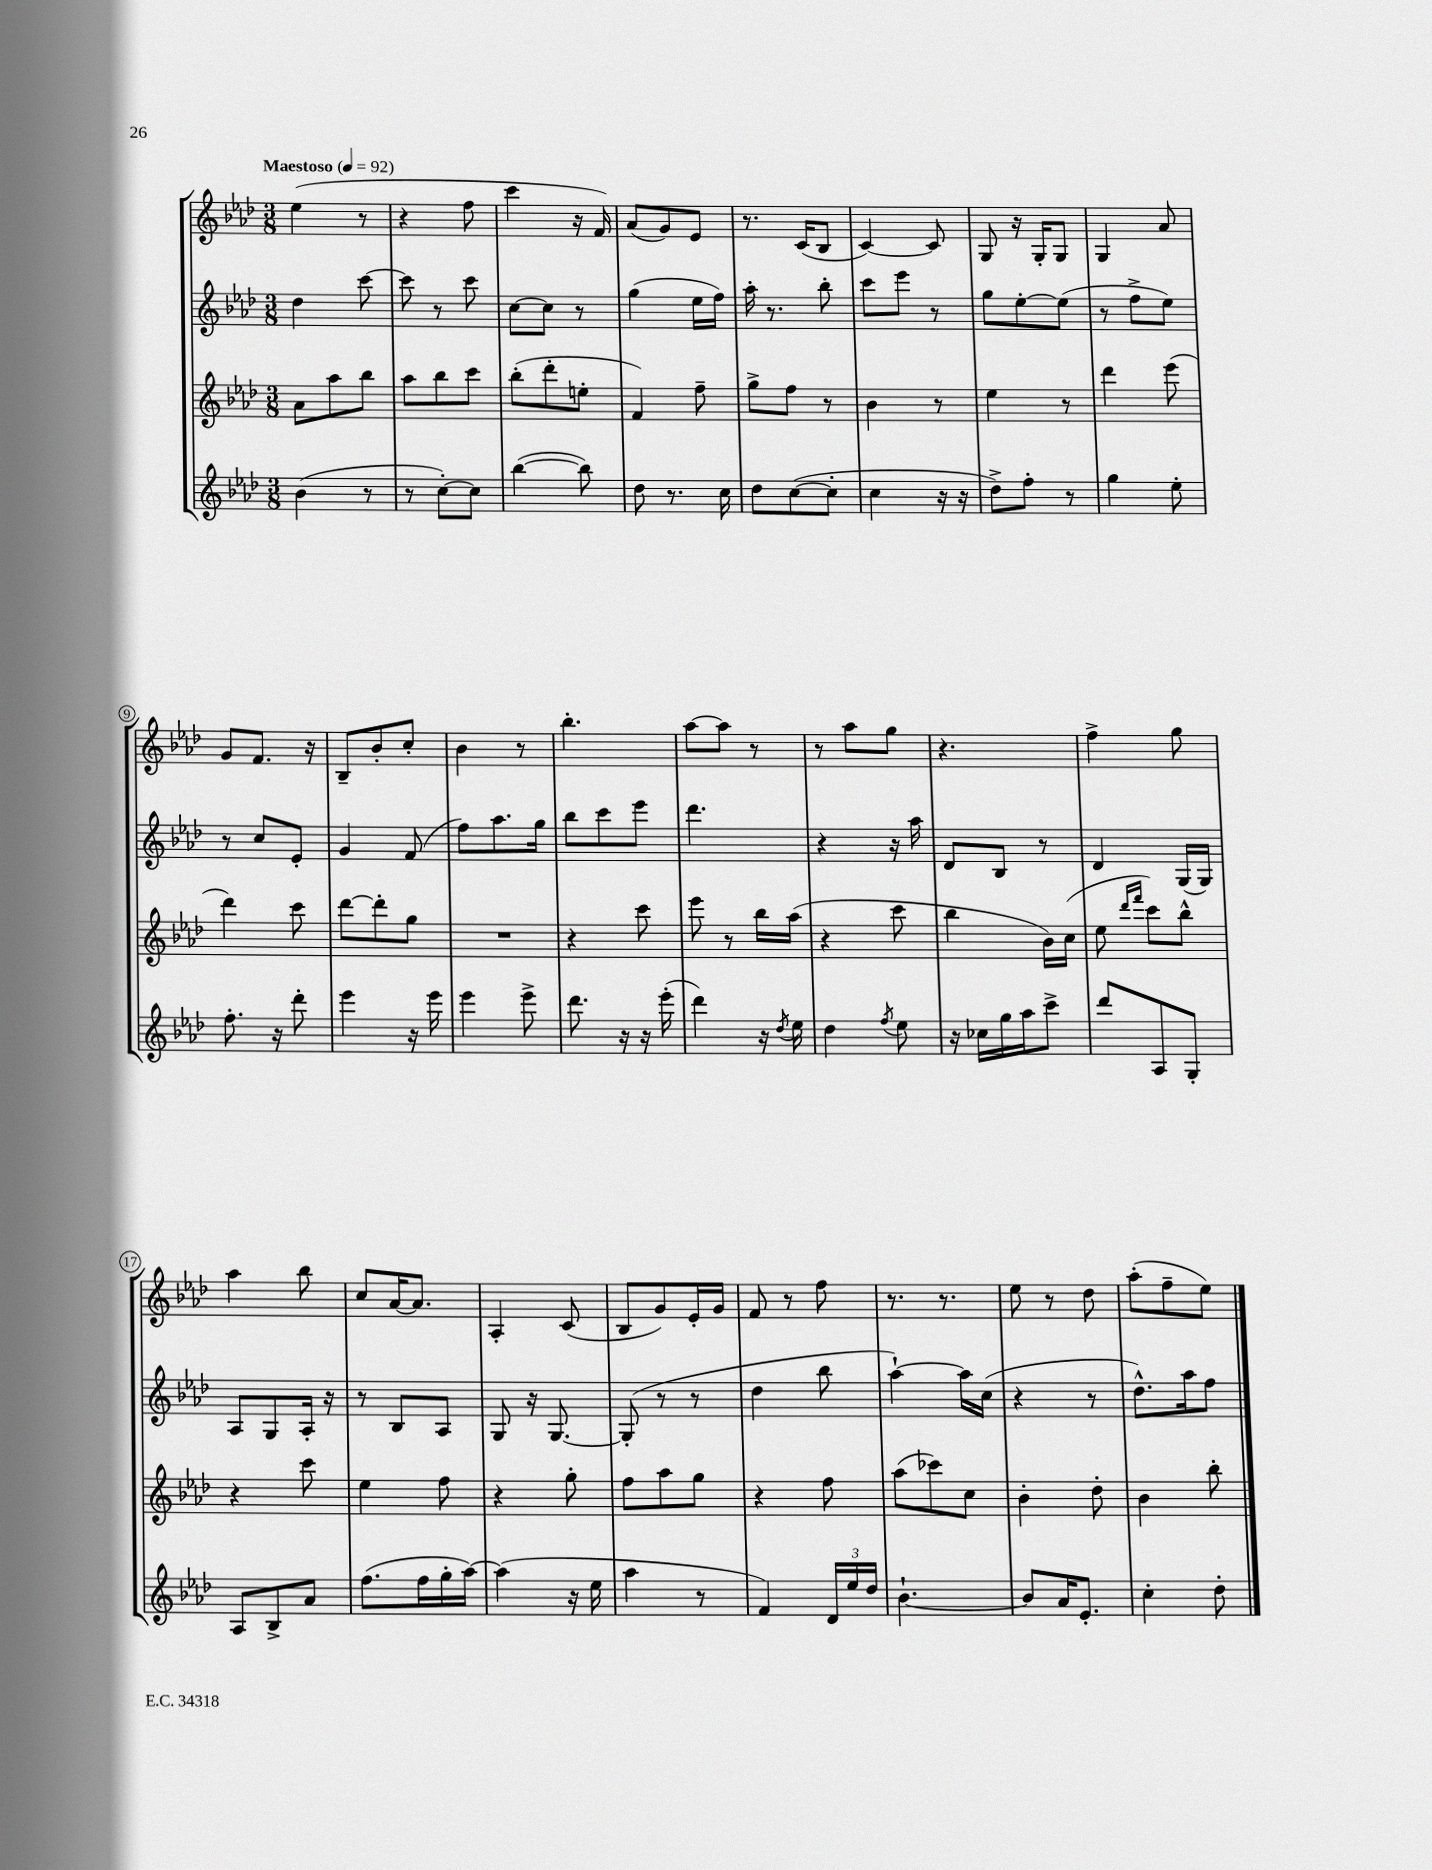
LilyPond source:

<<
\new StaffGroup <<
\new Staff = "s0" {
    \clef treble \key aes \major \numericTimeSignature \time 3/8 \tempo "Maestoso" 4 = 92
    ees''4( r8 |
    r4 f''8 |
    c'''4 r16 f'16) |
    aes'8( g'8) ees'8 |
    r8. c'16( bes8 |
    c'4~) c'8 |
    g8 r16 g16-. g8 |
    g4 aes'8 |
    g'8 f'8. r16 |
    bes8-- bes'8-. c''8-. |
    bes'4 r8 |
    bes''4.-. |
    aes''8~ aes''8 r8 |
    r8 aes''8 g''8 |
    r4. |
    f''4-> g''8 |
    aes''4 bes''8 |
    c''8 aes'16~ aes'8. |
    aes4-. c'8( |
    bes8 g'8) ees'16-. g'16 |
    f'8 r8 f''8 |
    r8. r8. |
    ees''8 r8 des''8 |
    aes''8-.( f''8-- ees''8) \bar "|." |
}
\new Staff = "s1" {
    \clef treble \key aes \major \numericTimeSignature \time 3/8
    des''4 c'''8~ |
    c'''8 r8 c'''8 |
    c''8~ c''8 r8 |
    g''4( ees''16 f''16) |
    aes''16-. r8. bes''8-. |
    c'''8 ees'''8 r8 |
    g''8 ees''8~-. ees''8( |
    r8 f''8-> ees''8) |
    r8 c''8 ees'8-. |
    g'4 f'8( |
    f''8) aes''8. g''16 |
    bes''8 c'''8 ees'''8 |
    des'''4. |
    r4 r16 aes''16 |
    des'8 bes8 r8 |
    des'4 g16( g16) |
    aes8 g8 aes16-. r16 |
    r8 bes8 aes8 |
    g8 r16 g8.~ |
    g8-.( r8 r8 |
    des''4 bes''8 |
    aes''4~-!) aes''16 c''16( |
    r4 r8 |
    des''8.-^) aes''16 f''8 \bar "|." |
}
\new Staff = "s2" {
    \clef treble \key aes \major \numericTimeSignature \time 3/8
    aes'8 aes''8 bes''8 |
    aes''8 bes''8 c'''8 |
    bes''8-.( des'''8-. e''8-. |
    f'4) f''8-- |
    g''8-> f''8 r8 |
    bes'4 r8 |
    ees''4 r8 |
    des'''4 ees'''8( |
    des'''4) c'''8 |
    des'''8~ des'''8-. g''8 |
    R4. |
    r4 c'''8 |
    ees'''8 r8 bes''16 aes''16( |
    r4 c'''8 |
    bes''4 bes'16) c''16( |
    ees''8 \grace { des'''16 f'''16 } c'''8) bes''8-^ |
    r4 c'''8 |
    ees''4 f''8 |
    r4 g''8-. |
    f''8 aes''8 g''8 |
    r4 f''8 |
    aes''8( ces'''8) c''8 |
    bes'4-. des''8-. |
    bes'4 bes''8-. \bar "|." |
}
\new Staff = "s3" {
    \clef treble \key aes \major \numericTimeSignature \time 3/8
    bes'4( r8 |
    r8 c''8~-.) c''8 |
    bes''4~( bes''8) |
    des''8 r8. c''16 |
    des''8 c''8~( c''8-. |
    c''4 r16 r16 |
    des''8->) f''8-. r8 |
    g''4 ees''8-. |
    f''8.-. r16 des'''8-. |
    ees'''4 r16 ees'''16 |
    ees'''4 ees'''8-> |
    des'''8. r16 r16 ees'''16-.( |
    des'''4) r16 \acciaccatura { des''8 } ees''16 |
    des''4 \acciaccatura { f''8 } ees''8 |
    r16 ces''16 g''16 aes''16 c'''8-> |
    des'''8 aes8 g8-. |
    aes8 bes8-> aes'8 |
    f''8.( f''16 g''16-. aes''16~) |
    aes''4( r16 ees''16 |
    aes''4 r8 |
    f'4) \tuplet 3/2 { des'16 ees''16 des''16 } |
    bes'4.~-! |
    bes'8 aes'16 ees'8.-. |
    c''4-. des''8-. \bar "|." |
}
>>
>>
\layout { \context { \Score \override BarNumber.stencil = #(make-stencil-circler 0.1 0.3 ly:text-interface::print) } }
